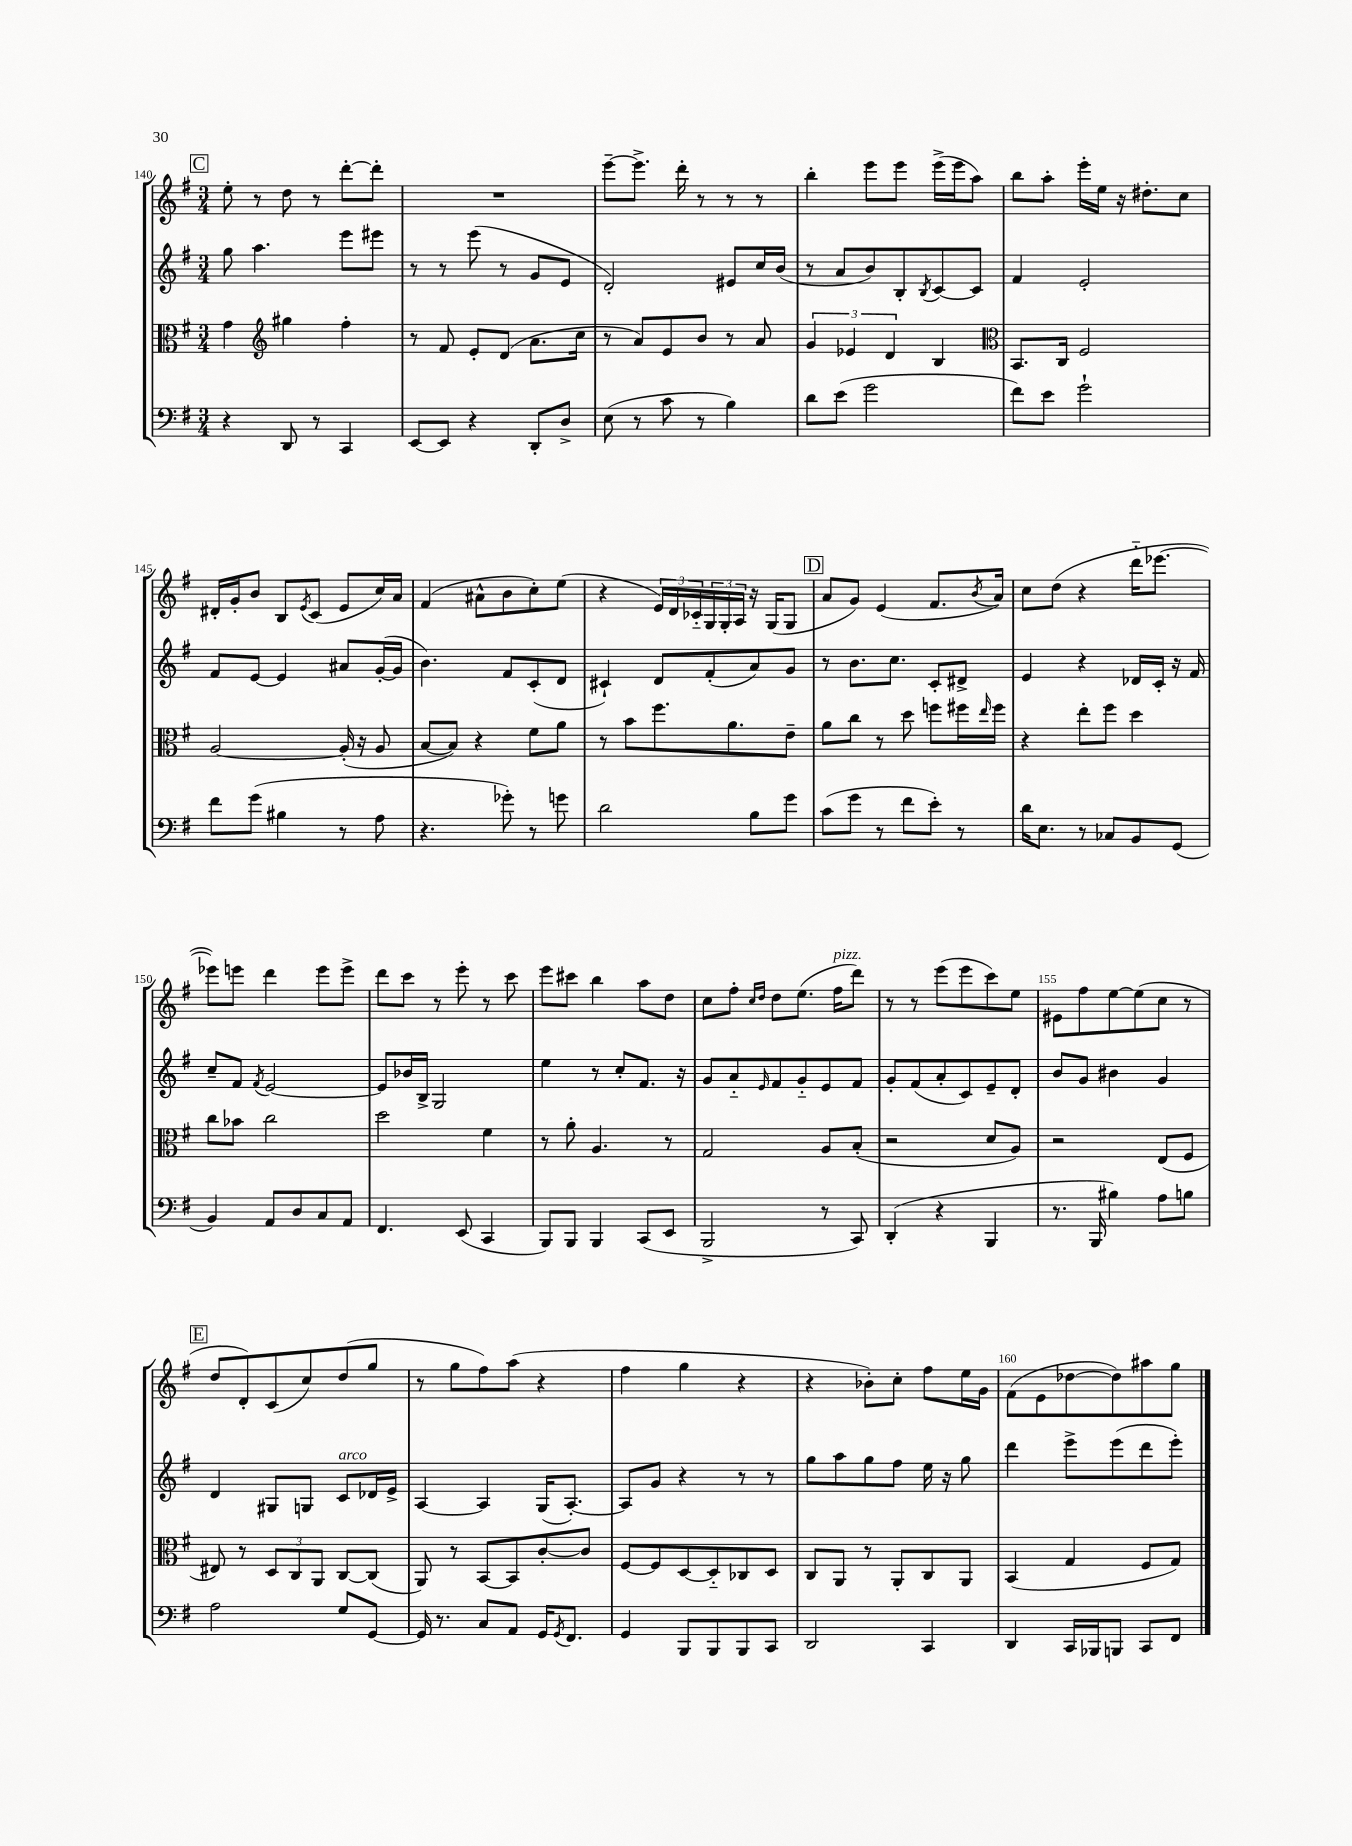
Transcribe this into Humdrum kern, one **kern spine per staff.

**kern	**kern	**kern	**kern
*staff4	*staff3	*staff2	*staff1
*clefF4	*clefC3	*clefG2	*clefG2
*k[f#]	*k[f#]	*k[f#]	*k[f#]
*M3/4	*M3/4	*M3/4	*M3/4
4r	4g	8gg	8ee'
.	.	4.aa	8r
*	*clefG2	*	*
8DD	4gg#	.	8dd
8r	.	.	8r
4CC	4ff#'	8eee	[8ddd'
.	.	8eee#	8ddd']
=	=	=	=
[8EE	8r	8r	2.r
8EE]	8f#	8r	.
4r	8e'	(8eee	.
.	(8d	8r	.
8DD'	8.a	8g	.
8D^	.	8e	.
.	16cc	.	.
=	=	=	=
(8E	8r	2d')	[8eee~
8r	8a)	.	8.eee^]
8c	8e	.	.
.	.	.	16ddd'
8r	8b	.	8r
4B)	8r	8e#	8r
.	8a	16cc	8r
.	.	(16b	.
=	=	=	=
8d	6g	8r	4bb'
(8e	.	8a	.
.	6e-	.	.
2g	.	8b)	8eee
.	6d	.	.
.	.	8B'	8eee
.	.	8qB	.
.	4B	[8c	(16eee^
.	.	.	16eee
.	.	8c]	8aa)
=	=	=	=
*	*clefC3	*	*
8f#)	8.BB	4f#	8bb
8e	.	.	8aa'
.	16C	.	.
2g`	2F#	2e'	16eee'
.	.	.	16ee
.	.	.	16r
.	.	.	8.dd#'
.	.	.	8cc
=	=	=	=
8f#	[2A	8f#	16d#'
.	.	.	16g'
(8g	.	[8e	8b
4B#	.	4e]	8B
.	.	.	8qe
.	.	.	(8c
8r	(16A']	8a#	8e
.	16r	.	.
8A	8A	([16g'	16cc)
.	.	16g]	16a
=	=	=	=
4.r	[8B	4.b)	(4f#
.	8B])	.	.
.	4r	.	8a#^^
8g-')	.	8f#	8b
8r	8f#	(8c'	8cc')
8g	8a	8d	(8ee
=	=	=	=
2d	8r	4c#`)	4r
.	8b	.	.
.	8.ff#	8d	24e)
.	.	.	24d
.	.	.	24c-'~
.	.	(8f#'	24G
.	.	.	24G'
.	8.a	.	.
.	.	.	24A
8B	.	8a)	16r
.	.	.	(16G
8g	8e~	8g	8G
=	=	=	=
(8c	8a	8r	8a
8g	8cc	8.b	8g)
8r	8r	.	(4e
.	.	8.cc	.
8f#	8dd	.	.
8e')	8ff	8c'	8.f#
8r	16ff#	8d#^	.
.	16qqee	.	8qb
.	16ff#	.	16a)
=	=	=	=
16d	4r	4e	8cc
8.E	.	.	.
.	.	.	(8dd
8r	8ee'	4r	4r
8C-	8ff#	.	.
8BB	4dd	16d-	16ddd'~
.	.	16c'	[8.eee-
(8GG	.	16r	.
.	.	16f#	.
=	=	=	=
4BB)	8cc	8cc~	8eee-])
.	8b-	8f#	8eee
.	.	8qf#	.
8AA	2cc	[2e	4ddd
8D	.	.	.
8C	.	.	8eee
8AA	.	.	8eee^
=	=	=	=
4.FF#	2dd	8e]	8ddd
.	.	16b-	8ccc
.	.	16B^	.
.	.	2G	8r
(8EE	.	.	8eee'
4CC	4f#	.	8r
.	.	.	8ccc
=	=	=	=
8BBB)	8r	4ee	8eee
8BBB	8a'	.	8ccc#
4BBB	4.A	8r	4bb
.	.	8cc'	.
(8CC	.	8.f#	8aa
8EE	8r	.	8dd
.	.	16r	.
=	=	=	=
2BBB^	2G	8g	8cc
.	.	8a'~	8ff#'
.	.	.	16qqcc
.	.	16qqe	16qqdd
.	.	8f#	8dd
.	.	8g'~	(8.ee
8r	8A	8e	.
.	.	.	16ff#
8CC)	(8B'	8f#	8ddd)
=	=	=	=
(4DD'	2r	8g'	8r
.	.	(8f#	8r
4r	.	8a'	(8eee
.	.	8c)	8eee
4BBB	8d	8e~	8ccc)
.	8A)	8d'	8ee
=	=	=	=
8.r	2r	8b	8e#
.	.	8g	8ff#
16BBB	.	.	.
4B#)	.	4b#	[8ee
.	.	.	(8ee]
8A	(8E	4g	8cc
8B	8F#	.	8r
=	=	=	=
2A	8E#)	4d	8dd
.	8r	.	8d')
.	12D	8G#	(8c
.	12C	.	.
.	.	8G	8cc)
.	12AA	.	.
8G	[8C	8c	(8dd
[8GG	(8C]	16d-	8gg
.	.	16e^	.
=	=	=	=
16GG]	8AA)	[4A	8r
8.r	.	.	.
.	8r	.	8gg
8C	[8BB	4A]	8ff#)
8AA	8BB]	.	(8aa
16GG	[8c'	(16G	4r
8qGG	.	.	.
8.FF#	.	[8.A')	.
.	8c]	.	.
=	=	=	=
4GG	[8F#	8A]	4ff#
.	8F#]	8g	.
8BBB	[8D	4r	4gg
8BBB	8D'~]	.	.
8BBB	8C-	8r	4r
8CC	8D	8r	.
=	=	=	=
2DD	8C	8gg	4r
.	8AA	8aa	.
.	8r	8gg	8b-')
.	8AA'	8ff#	8cc'
4CC	8C	16ee	8ff#
.	.	16r	.
.	8AA	8gg	16ee
.	.	.	16g
=	=	=	=
4DD	(4BB	4ddd	(8f#
.	.	.	8e
16CC	4G	8eee^	[8dd-
16BBB-	.	.	.
8BBB	.	(8eee	8dd-])
8CC	8F#	8ddd	8aa#
8FF#	8G)	8eee')	8gg
==	==	==	==
*-	*-	*-	*-
